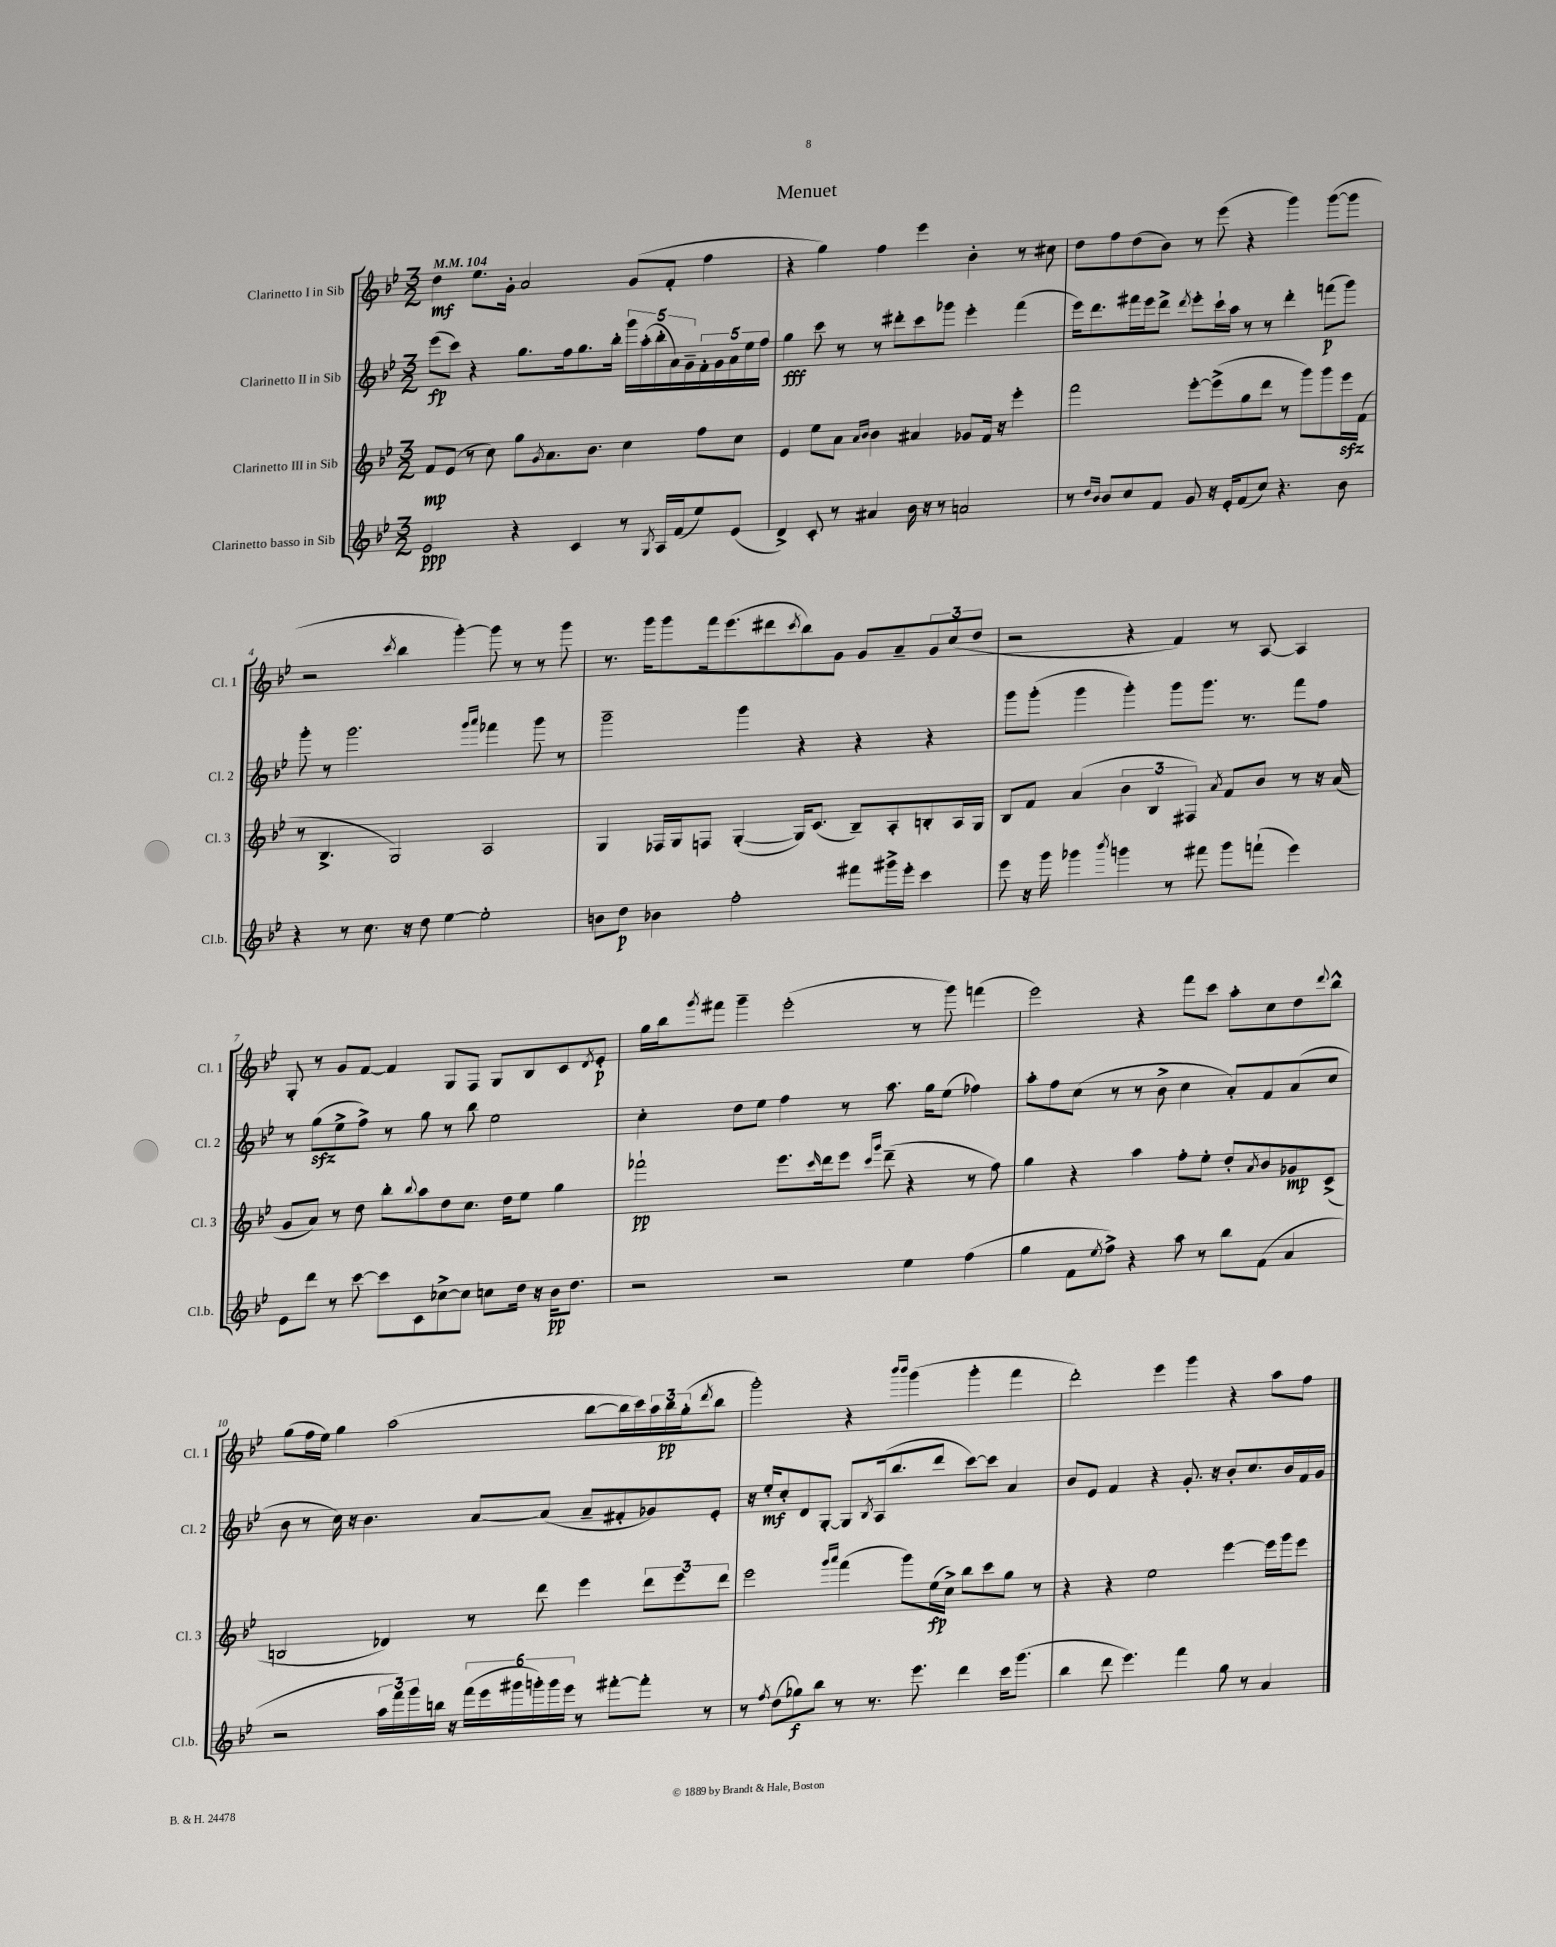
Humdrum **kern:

**kern	**kern	**kern	**kern
*staff4	*staff3	*staff2	*staff1
*clefG2	*clefG2	*clefG2	*clefG2
*k[b-e-]	*k[b-e-]	*k[b-e-]	*k[b-e-]
*M3/2	*M3/2	*M3/2	*M3/2
*MM104	*MM104	*MM104	*MM104
2e-/	8f/L	(8eee-\L	4dd\
.	(8e-/J	8ccc\J)	.
.	8r	4r	8.ee-\L
.	8cc\)	.	.
.	.	.	16g'\Jk
4r	8gg\L	8.gg\L	2a/
.	8qg/	.	.
.	8.a\	.	.
.	.	16ff\k	.
4c/	.	8.gg\	.
.	8.b-\J	.	.
.	.	16bb-'\Jk	.
8r	4cc\	20ggg\LL	(8g/L
.	.	(20aa'\	.
.	.	20bb-'\	.
8qG/	.	.	.
16A/LL	.	.	8f'/J
.	.	20a\)	.
(16f/J	.	.	.
.	.	20g~\	.
8ee-/)	8ff\L	20f'\	4ff\
.	.	20g\	.
.	.	20a\	.
(8e-/J	8cc\J	.	.
.	.	20ee-\	.
.	.	20ff\JJ	.
=	=	=	=
4d^/)	4e-/	4gg\	4r
8c'/	8ee-\L	8ccc\	4gg\)
8r	8a\J	8r	.
.	16qqa/LL	.	.
.	16qqb-/JJ	.	.
4a#/	4b-\	8r	4ff\
.	.	8ddd#'\L	.
16b-\	4a#/	8ccc\	4eee-\
16r	.	.	.
8r	.	8ggg-\J	.
2a/	8g-/L	4eee-'\	4b-'\
.	16f/Jk	.	.
.	16r	.	.
.	4eee-'\	(4fff\	8r
.	.	.	8cc#\
=	=	=	=
8r	2fff\	16eee-\LK)	8dd\L
.	.	8.ddd\	.
16qqdd/LL	.	.	.
16qqb-/JJ	.	.	.
8b-/L	.	.	8ff\
8cc/	.	16fff#\L	(8dd\
.	.	16eee-\J	.
8f/J	.	8ddd^\J	8b-\J)
.	.	8qddd/	.
8g/	[8eee-'\L	8eee-'\L	8r
16r	(8eee-^\]	16ccc`\L	(8eee-\
16e-'/LK	.	16aa\JJ	.
(8f/	8gg\	8r	4r
8cc/J)	8ddd\J	8r	.
4.r	8r	4ddd'\	4ggg\)
.	8ggg\L)	.	.
.	8ggg\	(8fff\L	([8ggg\L
8b-\	16eee-\L	8ggg\J)	8ggg\]J
.	(16f\JJ	.	.
=	=	=	=
4r	8r	8ggg'\	2r
.	4.B-^/	8r	.
8r	.	2.ggg\	.
8.cc\	.	.	.
.	.	.	8qccc/
.	2G/)	.	4bb-\
16r	.	.	.
8dd\	.	.	.
[4ee-\	.	.	[4ggg'\)
.	.	16qqggg/LL	.
.	.	16qqaaa/JJ	.
2ee-'\]	2A/	4fff-\	8ggg\]
.	.	.	8r
.	.	8ggg\	8r
.	.	8r	8ggg\
=	=	=	=
8b\L	4G/	2ggg~\	8.r
8dd\J	.	.	.
.	.	.	16ggg\LK
4b-\	16F-/LL	.	8ggg\
.	16G/J	.	.
.	8F/J	.	16fff\k
.	.	.	(8.eee-\
2ff'\	([4G'/	4ggg\	.
.	.	.	8ddd#\
.	.	.	8qccc/
.	16G/]LK)	4r	8bb-\)
.	(8.c/J	.	.
.	.	.	8g\J
8fff#\L	8B-~/L)	4r	8g/L
16ggg#^\L	8A'/	.	8a~/
16eee-'\JJ	.	.	.
4ccc\	8B'/	4r	12g/
.	.	.	(12cc/
.	16A/L	.	.
.	.	.	12dd/J
.	16G/JJ	.	.
=	=	=	=
8eee-\	8B-/L	8ggg\L	2r
16r	8f/J	(8ggg'\J	.
16ggg\	.	.	.
4ggg-\	(4a/	4ggg\	.
8qbbb-/	.	.	.
4ggg\	6b-\	4ggg'\)	4r
.	6B-/	.	.
8r	.	8ggg\L	4f/)
.	6F#/)	.	.
8fff#\	.	8.ggg\J	.
.	8qa/	.	.
8ggg\L	8f/L	.	8r
.	.	8.r	.
(8fff`\J	8b-/J	.	[8A/
4eee-\)	8r	8fff\L	4A/]
.	16r	8ff\J	.
.	(16a/	.	.
=	=	=	=
8e-\L	8g/L	8r	8G'/
8ddd\J	8a/J)	(8gg\L	8r
8r	8r	8ee-^\	8g/L
[8ccc\	8dd\	8ff^\J)	[8f/J
8ccc\]L	8bb-'\L	8r	4f/]
.	8qqbb-/	.	.
8c\	8aa\	8gg\	.
[8cc-^\	8dd\	8r	8G/L
8cc-\]J	8.cc\J	8bb-\	8F/J
8cc\L	.	2ee-\	8G/L
.	16dd\LK	.	.
16dd\Jk	8ee-\J	.	8B-/
16r	.	.	.
16b-\LK	4gg\	.	8c/
8.dd\J	.	.	.
.	.	.	8qd/
.	.	.	8e-'/J
=	=	=	=
2r	2fff-`\	4cc'\	16gg\LL
.	.	.	16bb-\J
.	.	.	8qggg/
.	.	.	8fff#\J
.	.	8dd\L	4ggg~\
.	.	8ee-\J	.
2r	8.eee-\L	4ff\	(2eee-'\
.	16qqccc/	.	.
.	16ddd\k	.	.
.	8eee-\J	8r	.
.	16qqccc/LL	.	.
.	16qqggg/JJ	.	.
.	(8ddd~\	8.aa\	.
4ee-\	4r	.	8r
.	.	16gg\LK	.
.	.	(8ee-\J	8ggg\)
(4ff\	8r	4ff-\)	(4fff\
.	8ff\)	.	.
=	=	=	=
4gg\	4gg\	8aa'\L	2eee-\)
.	.	8ff\	.
8f\L	4r	(8cc\J	.
8qee-/	.	.	.
8ff^\J)	.	8r	.
4r	4aa\	8r	4r
.	.	8b-^\	.
8aa\	8ff'\L	4cc\	8fff\L
8r	8ee-'\J	.	8ccc\J
8bb-\L	8dd'/L	8a'/L)	8aa'\L
.	8qa/	.	.
(8f\J	8b-/	8f/	8cc\
4a/	8g-/	(8a/	8dd\
.	.	.	8qqddd/
.	(8c^/J	8cc/J	8bb-^^\J
=	=	=	=
2r	2B/	8b-\	(8gg\L
.	.	8r	16ff\L
.	.	.	16ee-\JJ)
.	.	16cc\)	4gg\
.	.	16r	.
.	.	4.b-\	.
24aa\LL	4d-/)	.	(2aa\
24fff\)	.	.	.
24ggg\	.	.	.
16bb\JJ	.	.	.
16r	.	.	.
(24fff\LL	8r	[8a/L	.
24eee-\	.	.	.
24ggg#\	.	.	.
24ggg'\)	8ddd\	(8a/]J	.
24ggg\	.	.	.
24eee-\JJ	.	.	.
8r	4eee-\	8a~/L	[8bb-\L
[8fff#'\L	.	8f#'/	16bb-\]L
.	.	.	16ccc\)
8fff#'\]J	12ddd\L	8g-/)	24aa\
.	.	.	24bb-\
.	12eee-\	.	(24gg'\J
.	.	.	8qddd/
8r	.	8e-'/J	8bb-\J
.	12ddd\J	.	.
=	=	=	=
8r	2eee-\	16r	2ggg'\)
.	.	16ee-'/LK	.
8qff/	.	.	.
(8dd\L	.	8cc'/	.
8gg-\)	.	8d/	.
8bb-\J	.	[8G'/J	.
.	16qqggg/LL	.	.
.	16qqaaa/JJ	.	.
8r	(4fff\	8G/]L	4r
.	.	8qB-/	.
8.r	.	(16A/k	.
.	.	8.bb-/	.
.	.	.	16qqbbb-/LL
.	.	.	16qqbbb-/JJ
.	8ggg\L)	.	(4ggg\
8.eee-\	.	.	.
.	(16ee-\L	8ddd/J	.
.	16cc^\JJ)	.	.
4ddd\	8bb-\L	[8ccc\L)	4ggg'\
.	8ccc\	8ccc\]J	.
16ccc\LK	8gg\J	4a/	4fff\
(8.ggg\J	.	.	.
.	8r	.	.
=	=	=	=
4bb-\	4r	8b-/L	2ddd'\)
.	.	8e-/J	.
8ddd\	4r	4f/	.
4.eee-\)	.	.	.
.	2ee-\	4r	4eee-\
4fff\	.	8.g'/	4ggg\
.	.	16r	.
8gg\	[4eee-\	8b-'/L	4r
8r	.	8.cc/	.
4a/	16eee-\]LL	.	8aa\L
.	16ggg\J	16b-/L	.
.	8eee-\J	16f/	8ff\J
.	.	16g/JJ	.
==	==	==	==
*-	*-	*-	*-
